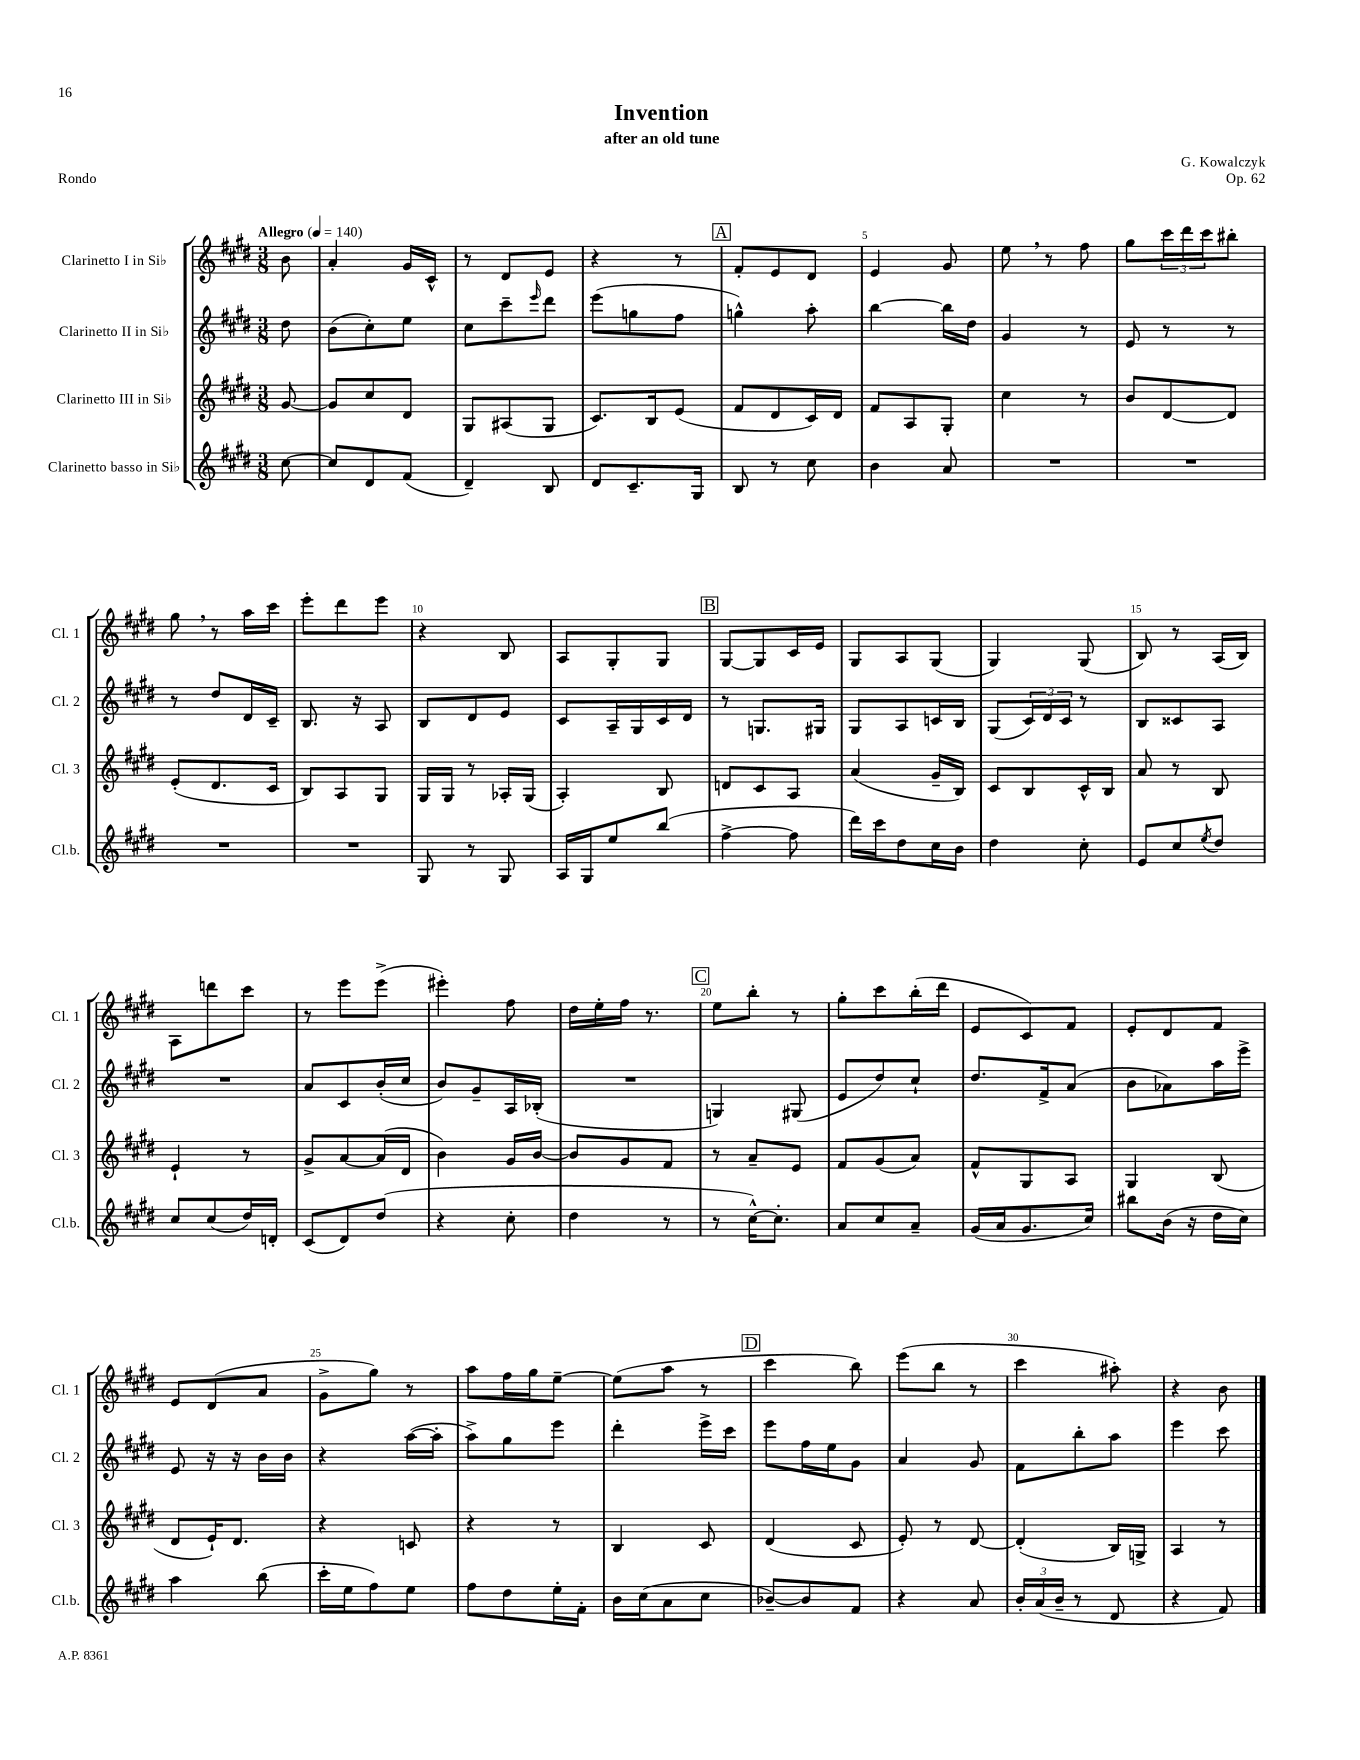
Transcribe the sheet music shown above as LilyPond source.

\header { title = "Invention" composer = "G. Kowalczyk" subtitle = "after an old tune" opus = "Op. 62" piece = "Rondo" }
<<
\new StaffGroup <<
\new Staff = "s0" \with { instrumentName = "Clarinetto I in Sib" shortInstrumentName = "Cl. 1" } {
    \clef treble \key e \major \numericTimeSignature \time 3/8 \partial 8 \tempo "Allegro" 4 = 140
    b'8 |
    a'4-. gis'16 cis'16-^ |
    r8 dis'8 e'8 |
    r4 r8 |
    \mark \markup { \box "A" } fis'8-. e'8 dis'8 |
    e'4 gis'8 |
    e''8 \breathe r8 fis''8 |
    gis''8 \tuplet 3/2 { cis'''16 dis'''16 cis'''16 } bis''8-. |
    gis''8 \breathe r8 a''16 cis'''16 |
    e'''8-. dis'''8 e'''8 |
    r4 b8 |
    a8 gis8-. gis8 |
    \mark \markup { \box "B" } gis8~ gis8 cis'16 e'16 |
    gis8 a8 gis8( |
    gis4) gis8( |
    b8) r8 a16( b16) |
    a8 d'''8 cis'''8 |
    r8 e'''8 e'''8->( |
    eis'''4-.) fis''8 |
    dis''16 e''16-. fis''16 r8. |
    \mark \markup { \box "C" } e''8 b''8-. r8 |
    gis''8-. cis'''8 b''16-.( dis'''16 |
    e'8 cis'8) fis'8 |
    e'8-. dis'8 fis'8 |
    e'8 dis'8( a'8 |
    gis'8-> gis''8) r8 |
    a''8 fis''16 gis''16 e''8~-- |
    e''8( a''8 r8 |
    \mark \markup { \box "D" } cis'''4 b''8) |
    e'''8( b''8 r8 |
    cis'''4 ais''8-.) |
    r4 b'8 \bar "|." |
}
\new Staff = "s1" \with { instrumentName = "Clarinetto II in Sib" shortInstrumentName = "Cl. 2" } {
    \clef treble \key e \major \numericTimeSignature \time 3/8 \partial 8
    dis''8 |
    b'8( cis''8-.) e''8 |
    cis''8 cis'''8-- \grace { e'''16 } dis'''8 |
    e'''8( g''8 fis''8 |
    \mark \markup { \box "A" } g''4-^) a''8-. |
    b''4~ b''16 dis''16 |
    gis'4 r8 |
    e'8 r8 r8 |
    r8 dis''8 dis'16 cis'16-- |
    b8. r16 a8 |
    b8 dis'8 e'8 |
    cis'8 a16-- gis16 cis'16 dis'16 |
    \mark \markup { \box "B" } r8 g8. gis16 |
    gis8 a8 c'16 b16 |
    gis8( \tuplet 3/2 { cis'16) dis'16 cis'16 } r8 |
    b8 cisis'8 a8 |
    R4. |
    a'8 cis'8 b'16-.( cis''16 |
    b'8) gis'8-- a16 bes16-.( |
    R4. |
    \mark \markup { \box "C" } g4) gis8( |
    e'8 dis''8) cis''8-! |
    dis''8. fis'16-> a'8( |
    b'8 aes'8) a''16 e'''16-> |
    e'8 r16 r16 b'16 b'16 |
    r4 a''16~( a''16-. |
    a''8->) gis''8 e'''8 |
    dis'''4-. e'''16-> cis'''16 |
    \mark \markup { \box "D" } e'''8 fis''16 e''16 gis'8 |
    a'4 gis'8 |
    fis'8 b''8-. a''8 |
    e'''4 cis'''8 \bar "|." |
}
\new Staff = "s2" \with { instrumentName = "Clarinetto III in Sib" shortInstrumentName = "Cl. 3" } {
    \clef treble \key e \major \numericTimeSignature \time 3/8 \partial 8
    gis'8~ |
    gis'8 cis''8 dis'8 |
    gis8 ais8( gis8 |
    cis'8.) b16 e'8( |
    \mark \markup { \box "A" } fis'8 dis'8 cis'16) dis'16 |
    fis'8 a8 gis8-. |
    cis''4 r8 |
    b'8 dis'8~ dis'8 |
    e'8-.( dis'8. cis'16 |
    b8) a8 gis8 |
    gis16 gis16 r8 aes16-. gis16( |
    a4-.) b8 |
    \mark \markup { \box "B" } d'8 cis'8 a8 |
    a'4( gis'16-- b16) |
    cis'8 b8 cis'16-^ b16 |
    a'8 r8 b8 |
    e'4-! r8 |
    gis'8-> a'8~ a'16( dis'16 |
    b'4) gis'16 b'16~ |
    b'8 gis'8 fis'8 |
    \mark \markup { \box "C" } r8 a'8-- e'8 |
    fis'8 gis'8( a'8) |
    fis'8-^ gis8 a8 |
    gis4 b8( |
    dis'8 e'16-!) dis'8. |
    r4 c'8 |
    r4 r8 |
    b4 cis'8 |
    \mark \markup { \box "D" } dis'4( cis'8 |
    e'8-.) r8 dis'8~ |
    dis'4-.( b16) g16-> |
    a4 r8 \bar "|." |
}
\new Staff = "s3" \with { instrumentName = "Clarinetto basso in Sib" shortInstrumentName = "Cl.b." } {
    \clef treble \key e \major \numericTimeSignature \time 3/8 \partial 8
    cis''8~ |
    cis''8 dis'8 fis'8( |
    dis'4--) b8 |
    dis'8 cis'8.-- gis16 |
    \mark \markup { \box "A" } b8 r8 cis''8 |
    b'4 a'8 |
    R4. |
    R4. |
    R4. |
    R4. |
    gis8 r8 gis8 |
    a16 gis16 e''8 b''8( |
    \mark \markup { \box "B" } fis''4~-> fis''8 |
    dis'''16) cis'''16 dis''8 cis''16 b'16 |
    dis''4 cis''8-. |
    e'8 cis''8 \acciaccatura { e''8 } dis''8 |
    cis''8 cis''8( dis''16) d'16-. |
    cis'8( dis'8) dis''8( |
    r4 cis''8-. |
    dis''4 r8 |
    \mark \markup { \box "C" } r8 cis''16~-^) cis''8.-. |
    a'8 cis''8 a'8-- |
    gis'16( a'16 gis'8. cis''16) |
    bis''8 b'16( r16 dis''16 cis''16) |
    a''4 b''8( |
    cis'''16-. e''16 fis''8) e''8 |
    fis''8 dis''8 e''16-. fis'16-. |
    b'16 cis''16( a'8 cis''8 |
    \mark \markup { \box "D" } bes'8~--) bes'8 fis'8 |
    r4 a'8 |
    \tuplet 3/2 { b'16-. a'16( b'16-- } r8 dis'8 |
    r4 fis'8) \bar "|." |
}
>>
>>
\layout { \context { \Score \override BarNumber.break-visibility = ##(#f #t #t) barNumberVisibility = #(every-nth-bar-number-visible 5) } }
